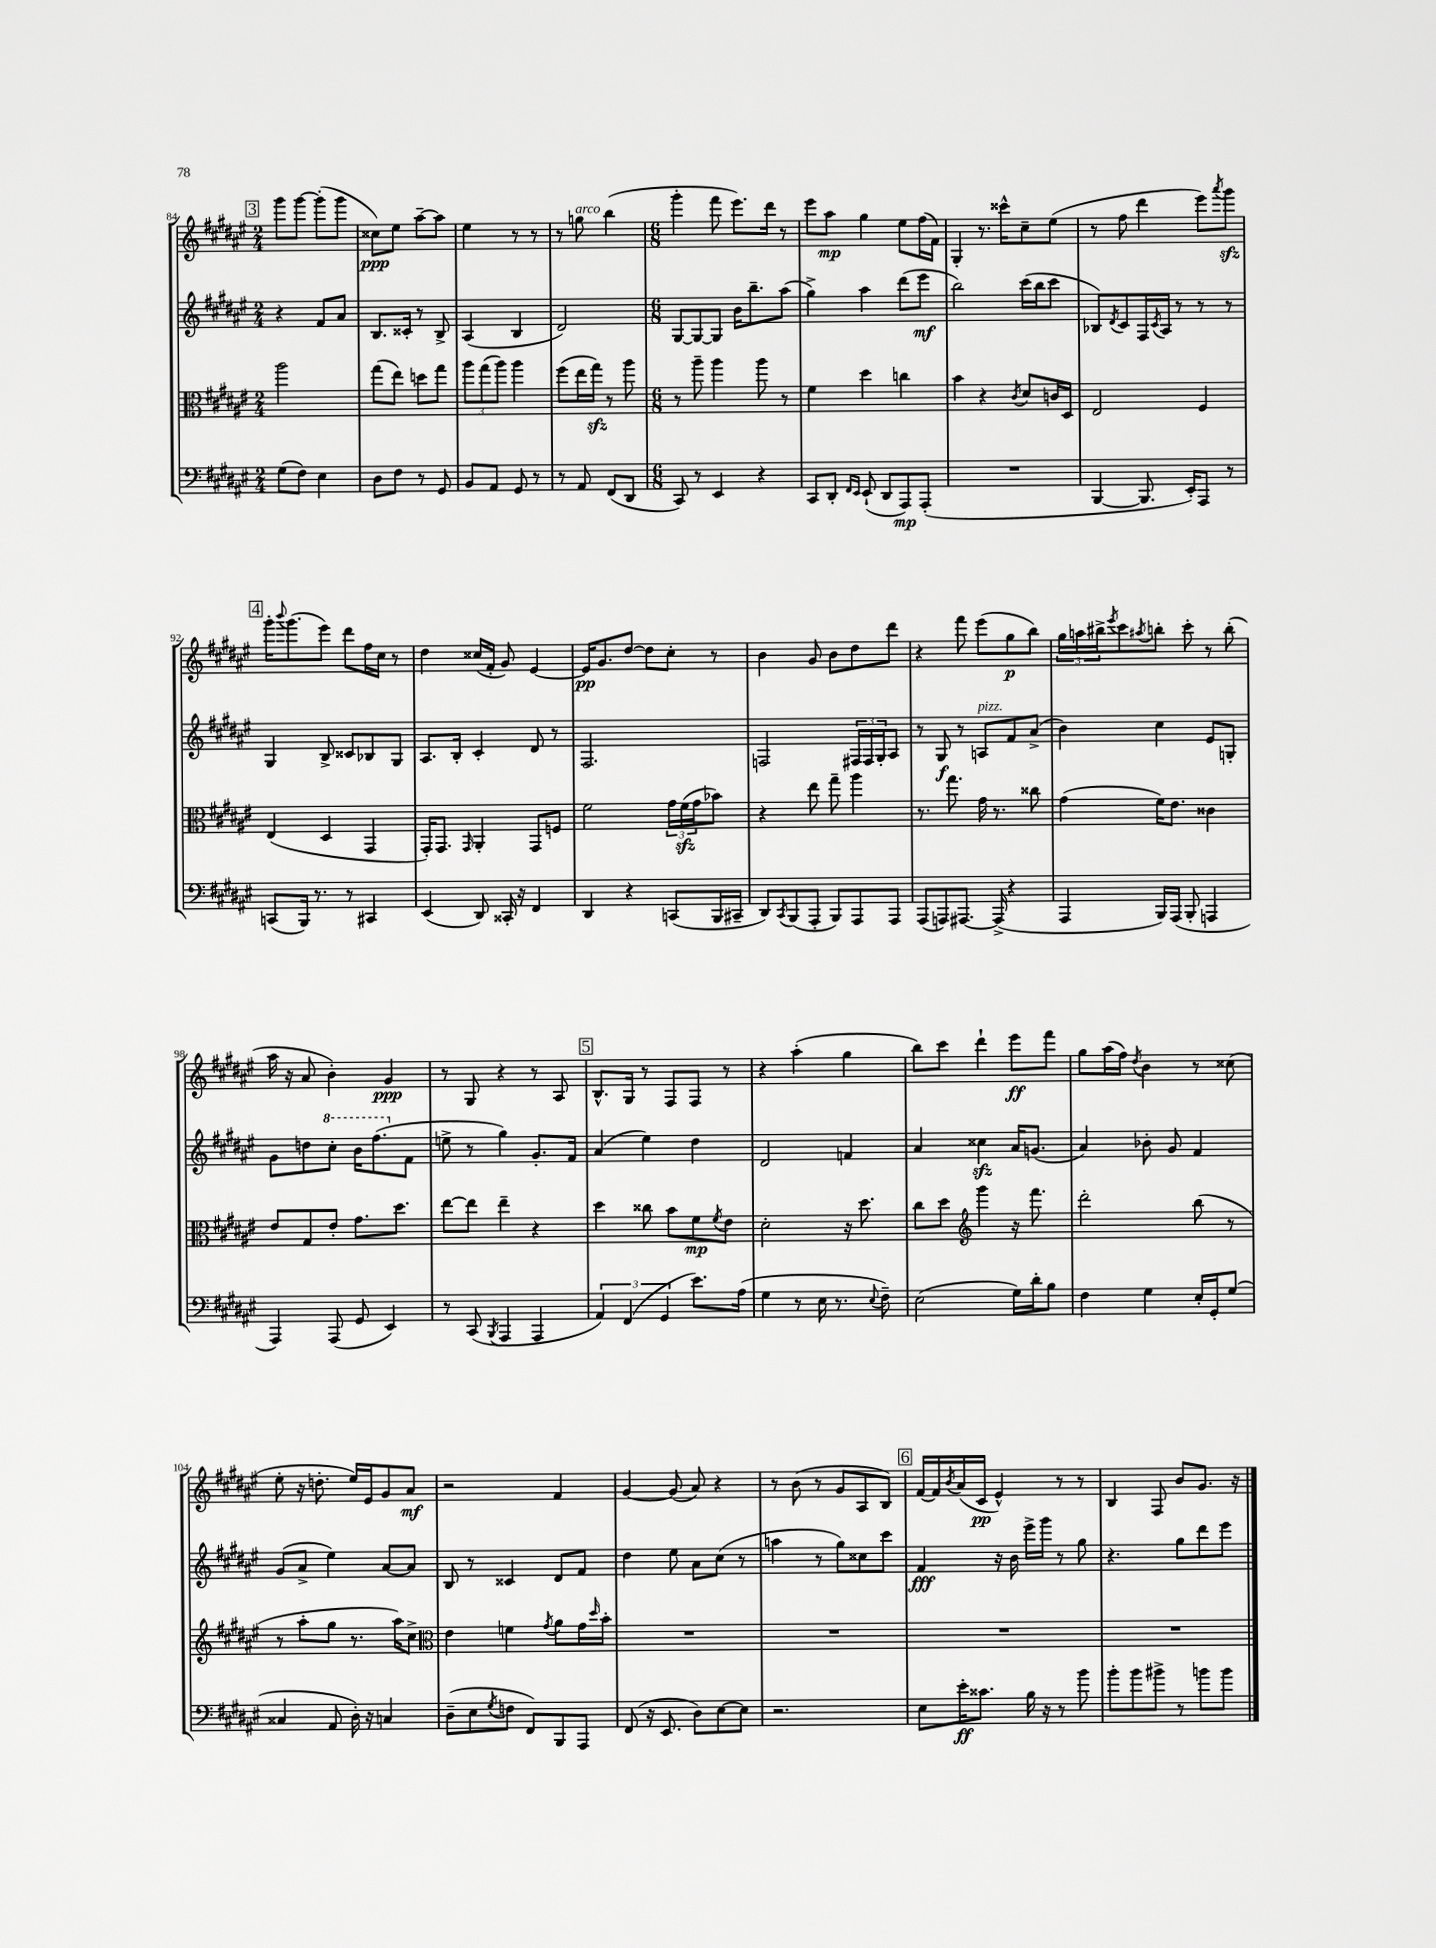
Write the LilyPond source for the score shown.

<<
\new StaffGroup <<
\new Staff = "s0" {
    \clef treble \key fis \major \numericTimeSignature \time 2/4
    \mark \markup { \box "3" } gis'''8 gis'''8~ gis'''8-.( gis'''8 |
    cisis''8\ppp) eis''8 ais''8~-- ais''8 |
    eis''4 r8 r8 |
    r8 g''8^\markup { \italic "arco" } b''4( |
    \numericTimeSignature \time 6/8 gis'''4-. fis'''8 eis'''8.) dis'''16 r8 |
    eis'''8 ais''8\mp gis''4 eis''8 fis''16( fis'16) |
    gis4-. r8. cisis'''16-^ cis''8-- eis''8( |
    r8 fis''8 dis'''4 eis'''8) \acciaccatura { ais'''8 } gis'''8\sfz |
    \mark \markup { \box "4" } gis'''16-. \appoggiatura { b'''8 } gis'''8.( eis'''8) dis'''8 fis''16 cis''16 r8 |
    dis''4 cisis''16( fis'16-. gis'8) eis'4~ |
    eis'16\pp gis'8. dis''8~ dis''8 cis''8-. r8 |
    b'4 gis'8 b'8 dis''8 dis'''8 |
    r4 fis'''8 eis'''8( gis''8\p b''8) |
    \tuplet 3/2 { gis''16 a''16 bis''16-> } \acciaccatura { eis'''8 } cis'''8 \acciaccatura { ais''8 } b''8-. cis'''8-. r8 b''8-.( |
    ais''16 r16 ais'8 b'4-.) gis'4\ppp |
    r8 gis8 r4 r8 ais8 |
    \mark \markup { \box "5" } b8.-^ gis16 r8 fis8 fis8 r8 |
    r4 ais''4-.( gis''4 |
    b''8) cis'''8 dis'''4-! eis'''8\ff fis'''8 |
    gis''8 ais''16( fis''16) \acciaccatura { dis''8 } b'4 r8 cisis''8( |
    eis''8-. r16 d''8.-. eis''16) eis'16 gis'8 ais'8\mf |
    r2 fis'4 |
    gis'4~ gis'8( ais'8) r4 |
    r8 b'8( r8 gis'8 ais8 b8) |
    \mark \markup { \box "6" } fis'16~ fis'16 \acciaccatura { b'8 } ais'16( cis'16\pp eis'4-^) r8 r8 |
    b4 fis8 b'8 gis'8. r16 \bar "|." |
}
\new Staff = "s1" {
    \clef treble \key fis \major \numericTimeSignature \time 2/4
    \mark \markup { \box "3" } r4 fis'8 ais'8 |
    b8. cisis'16-. r8 b8-> |
    ais4( b4 |
    dis'2) |
    \numericTimeSignature \time 6/8 gis8~ gis8~ gis8 b'16 b''8.-- ais''8( |
    gis''4->) ais''4 dis'''8( eis'''8\mf |
    b''2) cis'''16( b''16 cis'''8 |
    bes8) \acciaccatura { dis'8 } cis'8 fis16 \acciaccatura { cis'8 } ais16 r8 r8 r8 |
    \mark \markup { \box "4" } gis4 b8-> cisis'8 bes8 gis8 |
    ais8. b16-. cis'4-. dis'8 r8 |
    fis2. |
    f2 \tuplet 3/2 { fis16 fis16 gis16-. } ais8 |
    r8 gis8\f r8 a8^\markup { \italic "pizz." } fis'8 ais'8->( |
    b'4) cis''4 eis'8 g8-. |
    gis'8 d''8 \ottava #1 cis'''8-. b''16 fis'''8.( \ottava #0 fis'8 |
    e''8-> r8 gis''4) gis'8.-. fis'16 |
    \mark \markup { \box "5" } ais'4( eis''4) dis''4 |
    dis'2 f'4 |
    ais'4 cisis''4\sfz ais'16 g'8.( |
    ais'4) bes'8-. gis'8 fis'4 |
    gis'8( ais'8-> eis''4) ais'8~ ais'8 |
    b8 r8 cisis'4 dis'8 fis'8 |
    dis''4 eis''8 ais'8 cis''8( r8 |
    a''4 r8 gis''8) cisis''8 cis'''8 |
    \mark \markup { \box "6" } fis'4\fff r16 b'16 eis'''16-> gis'''16 r8 gis''8 |
    r4. gis''8 dis'''8 eis'''8 \bar "|." |
}
\new Staff = "s2" {
    \clef alto \key fis \major \numericTimeSignature \time 2/4
    \mark \markup { \box "3" } ais''2 |
    gis''8( eis''8) d''8 gis''8 |
    \tuplet 3/2 { ais''8 gis''8( ais''8) } ais''4 |
    fis''8( eis''16 gis''16\sfz) r8 ais''8 |
    \numericTimeSignature \time 6/8 r8 ais''8-- ais''4 ais''8 r8 |
    fis'4 dis''4 c''4 |
    b'4 r4 \acciaccatura { cis'8 } dis'8 c'16 dis16 |
    eis2 fis4 |
    \mark \markup { \box "4" } eis4( dis4 gis,4 |
    gis,16-.) gis,8. \grace { gis,16 } ais,4-. gis,8 f8 |
    fis'2 \tuplet 3/2 { gis'16 fis'16\sfz( gis'16 } bes'8) |
    r4 eis''8 gis''8-- ais''4 |
    r8. gis''8. gis'16 r8. cisis''8 |
    gis'4( fis'16) eis'8. cisis'4 |
    eis'8 gis8 eis'8-. gis'8. dis''8. |
    eis''8~ eis''8 eis''4-- r4 |
    \mark \markup { \box "5" } dis''4 cisis''8 b'8 fis'8\mp \acciaccatura { fis'8 } eis'8 |
    dis'2-. r16 dis''8. |
    cis''8 dis''8 \clef treble gis'''4 r16 fis'''8. |
    dis'''2-. b''8( r8 |
    r8 ais''8-. gis''8 r8. ais''16) cis''8-> |
    \clef alto eis'4 f'4 \acciaccatura { gis'8 } ais'8 gis'16 \grace { dis''16 } b'16-. |
    R2. |
    R2. |
    \mark \markup { \box "6" } R2. |
    R2. \bar "|." |
}
\new Staff = "s3" {
    \clef bass \key fis \major \numericTimeSignature \time 2/4
    \mark \markup { \box "3" } gis8( fis8) eis4 |
    dis8 fis8 r8 gis,8 |
    b,8 ais,8 gis,8 r8 |
    r8 ais,8 fis,8( dis,8 |
    \numericTimeSignature \time 6/8 cis,8) r8 eis,4 r4 |
    cis,8 dis,8-. \grace { fis,16 eis,16 } eis,8-!( dis,8 ais,,8\mp) ais,,8-.( |
    R2. |
    b,,4~ b,,8. eis,16-.) ais,,8 r8 |
    \mark \markup { \box "4" } c,8( b,,16) r8. r8 cis,4 |
    eis,4( dis,8) cisis,16-. r16 fis,4 |
    dis,4 r4 c,8( b,,16 cis,16-- |
    dis,8) \acciaccatura { cis,8 } b,,8( ais,,8-. b,,8) ais,,8 ais,,8 |
    ais,,8( a,,8) ais,,8.~ ais,,16->( r4 |
    ais,,4 b,,16) ais,,16( b,,8-. a,,4 |
    ais,,4) ais,,8( gis,8 eis,4) |
    r8 cis,8( \acciaccatura { b,,8 } ais,,4 ais,,4 |
    \mark \markup { \box "5" } \tuplet 3/2 { ais,4) fis,4( gis,4 } eis'8.) ais16( |
    gis4 r8 eis16 r8. \appoggiatura { eis8 } fis8--) |
    eis2( gis16) dis'16-. b8 |
    fis4 gis4 eis16-. gis,16-. gis8( |
    cisis4 ais,8 dis16-.) r16 c4 |
    dis8--( eis8 \acciaccatura { gis8 } f8 fis,8) b,,8 ais,,8 |
    fis,8( r16 eis,8. dis8) eis8~ eis8 |
    r2. |
    \mark \markup { \box "6" } eis8 eis'16-.\ff cisis'8. b16 r16 r8 b'8 |
    b'8-. b'8 bis'8-> r8 b'8 b'8 \bar "|." |
}
>>
>>
\layout { \context { \Score currentBarNumber = #84 } }
